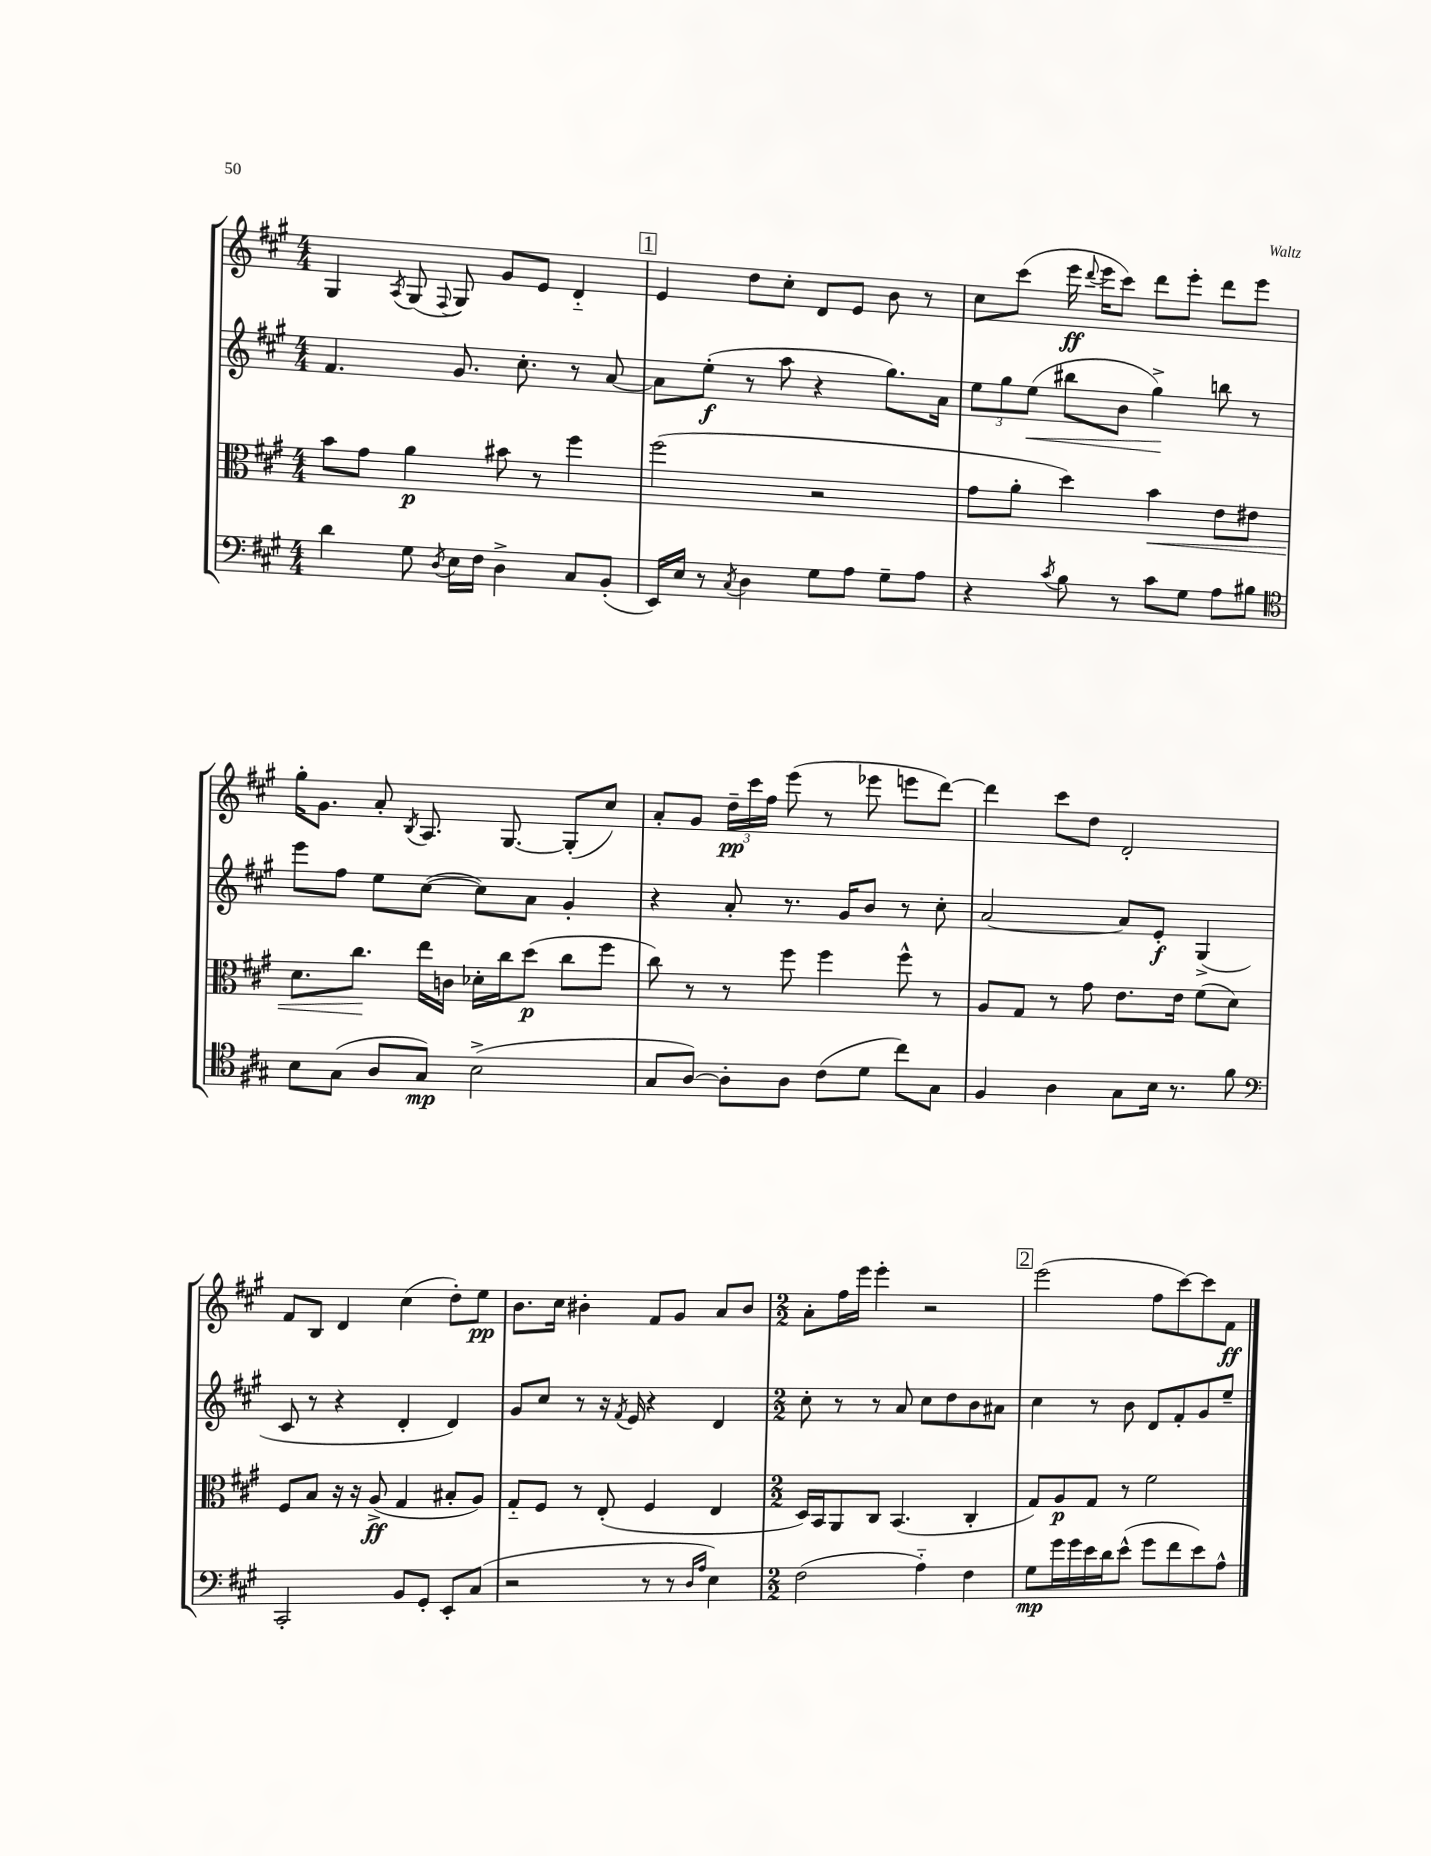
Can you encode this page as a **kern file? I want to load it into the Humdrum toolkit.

**kern	**dynam	**kern	**dynam	**kern	**dynam	**kern	**dynam
*part4	*part4	*part3	*part3	*part2	*part2	*part1	*part1
*staff4	*staff4	*staff3	*staff3	*staff2	*staff2	*staff1	*staff1
*clefF4	*	*clefC3	*	*clefG2	*	*clefG2	*
*k[f#c#g#]	*	*k[f#c#g#]	*	*k[f#c#g#]	*	*k[f#c#g#]	*
*M4/4	*	*M4/4	*	*M4/4	*	*M4/4	*
=118	=118	=118	=118	=118	=118	=118	=118
4d\	.	8b\L	.	4.f#/	.	4G#/	.
.	.	8g#\J	.	.	.	.	.
.	.	.	.	.	.	8qA/	.
8G#\	.	4a\	p	.	.	(8G#/	.
8qD/	.	.	.	.	.	8qqF#/	.
16E\LL	.	.	.	8.g#/	.	8G#/)	.
16F#\JJ	.	.	.	.	.	.	.
4D^\	.	8b#X\	.	.	.	8g#/L	.
.	.	.	.	8.cc#'\	.	.	.
.	.	8r	.	.	.	8e/J	.
8C#/L	.	4ff#\	.	8r	.	4d/	.
(8BB'/J	.	.	.	[8a/	.	.	.
!!LO:REH:place=s1:t=1
=119	=119	=119	=119	=119	=119	=119	=119
16EE/LL)	.	(2ff#\	.	8a\L]	.	4e/	.
16E/JJ	.	.	.	.	.	.	.
8r	.	.	.	(8ee'\J	f	.	.
8qC#/	.	.	.	.	.	.	.
4D\	.	.	.	8r	.	8dd\L	.
.	.	.	.	8aa\	.	8cc#'\J	.
8G#\L	.	2r	.	4r	.	8d/L	.
8A\J	.	.	.	.	.	8e/J	.
8G#~\L	.	.	.	8.gg#\L)	.	8b\	.
8A\J	.	.	.	.	.	8r	.
.	.	.	.	16a\Jk	.	.	.
=120	=120	=120	=120	=120	=120	=120	=120
4r	.	8g#\L	.	12ee\L	.	8cc#\L	.
.	.	.	.	12gg#\	.	.	.
.	.	8a'\J	.	.	.	(8ccc#\J	.
!	!	!	!	!	!LO:HP:b	!	!
.	.	.	.	(12ee\J	<	.	.
8qc#/	.	.	.	.	.	.	.
8B\	.	4dd\)	.	8bb#X\L	.	16eee\	ff
.	.	.	.	.	.	8qqddd/	.
.	.	.	.	.	.	16eee\KL	.
8r	.	.	.	8b\J	.	8ccc#\J)	.
!	!	!	!LO:HP:b	!	!	!	!
8c#\L	.	4b\	<	4gg#^\)	.	8ddd\L	.
8G#\J	.	.	.	.	.	8eee'\J	.
8A\L	.	8e\L	.	8bbn\	[	8ddd\L	.
8B#X\J	.	8e#X\J	.	8r	.	8eee\J	.
!!LO:LB:g=z
=121	=121	=121	=121	=121	=121	=121	=121
*clefC4	*	*	*	*	*	*	*
8B\L	.	8.d\L	.	8eee\L	.	16gg#'\KL	.
.	.	.	.	.	.	8.g#\J	.
(8G#\J	.	.	.	8ff#\J	.	.	.
.	.	8.cc#\J	.	.	.	.	.
8A/L	.	.	.	8ee\L	.	8a'/	.
.	.	.	.	.	.	8qB/	.
8G#/J)	mp	16ee\LL	[	([8cc#\J	.	8.A/	.
.	.	16cn\JJ	.	.	.	.	.
(2B^\	.	16d-X'\LL	.	8cc#\L])	.	.	.
.	.	16cc#\J	.	.	.	[8.G#/	.
.	.	(8dd\J	p	8a\J	.	.	.
.	.	8cc#\L	.	4g#'/	.	(8G#'/L]	.
.	.	8ff#\J	.	.	.	8cc#/J)	.
=122	=122	=122	=122	=122	=122	=122	=122
8G#/L	.	8cc#\)	.	4r	.	8a'/L	.
[8A/J)	.	8r	.	.	.	8g#/J	.
8A'\L]	.	8r	.	8a'/	.	24dd~\LL	pp
.	.	.	.	.	.	24ccc#\	.
.	.	.	.	.	.	24ff#\JJ	.
8A\J	.	8ff#\	.	8.r	.	(8eee\	.
(8c#\L	.	4ff#\	.	.	.	8r	.
.	.	.	.	16g#/KL	.	.	.
8d\J	.	.	.	8b/J	.	8eee-X\	.
8cc#\L)	.	8ff#^^\	.	8r	.	8eeen\L	.
8G#\J	.	8r	.	8cc#'\	.	[8ddd\J)	.
=123	=123	=123	=123	=123	=123	=123	=123
4F#/	.	8A/L	.	[2a/	.	4ddd\]	.
.	.	8G#/J	.	.	.	.	.
4A\	.	8r	.	.	.	8ccc#\L	.
.	.	8g#\	.	.	.	8dd\J	.
8G#\L	.	8.e\L	.	8a/L]	.	2d'/	.
16B\Jk	.	.	.	8e'/J	f	.	.
8.r	.	16e\Jk	.	.	.	.	.
.	.	(8f#\L	.	(4G#^/	.	.	.
8f#\	.	8d\J)	.	.	.	.	.
!!LO:LB:g=z
=124	=124	=124	=124	=124	=124	=124	=124
*clefF4	*	*	*	*	*	*	*
2CC#'/	.	8F#/L	.	8c#/	.	8f#/L	.
.	.	8B/J	.	8r	.	8B/J	.
.	.	16r	.	4r	.	4d/	.
.	.	16r	.	.	.	.	.
.	.	(8A^/	ff	.	.	.	.
8BB/L	.	4G#/	.	4d'/	.	(4cc#\	.
8GG#'/J	.	.	.	.	.	.	.
8EE'/L	.	8B#X'/L	.	4d/)	.	8dd'\L)	.
(8C#/J	.	8A/J)	.	.	.	8ee\J	pp
=125	=125	=125	=125	=125	=125	=125	=125
2r	.	8G#/L	.	8g#/L	.	8.b\L	.
.	.	8F#/J	.	8cc#/J	.	.	.
.	.	.	.	.	.	16cc#\Jk	.
.	.	8r	.	8r	.	4b#X'\	.
.	.	(8E'/	.	16r	.	.	.
.	.	.	.	8qf#/	.	.	.
.	.	.	.	16e/	.	.	.
8r	.	4F#/	.	4r	.	8f#/L	.
8r	.	.	.	.	.	8g#/J	.
16qqD/LL	.	.	.	.	.	.	.
16qqA/JJ	.	.	.	.	.	.	.
4E\)	.	4E/	.	4d/	.	8a/L	.
.	.	.	.	.	.	8b#/J	.
=126	=126	=126	=126	=126	=126	=126	=126
*M2/2	*	*M2/2	*	*M2/2	*	*M2/2	*
(2F#\	.	16D/LL)	.	8cc#'\	.	8a'\L	.
.	.	16BB/J	.	.	.	.	.
.	.	8AA/	.	8r	.	16ff#\L	.
.	.	.	.	.	.	16eee\JJ	.
.	.	8C#/J	.	8r	.	4eee'\	.
.	.	(4.BB/	.	8a/	.	.	.
4A\)	.	.	.	8cc#\L	.	2r	.
.	.	.	.	8dd\	.	.	.
4F#\	.	4C#'/	.	8b\	.	.	.
.	.	.	.	8a#X\J	.	.	.
!!LO:REH:place=s1:t=2
=127	=127	=127	=127	=127	=127	=127	=127
8G#\L	mp	8G#/L)	.	4cc#\	.	(2eee\	.
16g#\L	.	8A/	p	.	.	.	.
16g#\	.	.	.	.	.	.	.
16e\	.	8G#/J	.	8r	.	.	.
16d\J	.	.	.	.	.	.	.
(8e^^\J	.	8r	.	8b\	.	.	.
8g#\L	.	2f#\	.	8d/L	.	8ff#\L	.
8f#\	.	.	.	8f#'/	.	[8ccc#\)	.
8e\)	.	.	.	8g#/	.	8ccc#\]	.
8A^^\J	.	.	.	8ee~/J	.	8f#\J	ff
==	==	==	==	==	==	==	==
*-	*-	*-	*-	*-	*-	*-	*-
